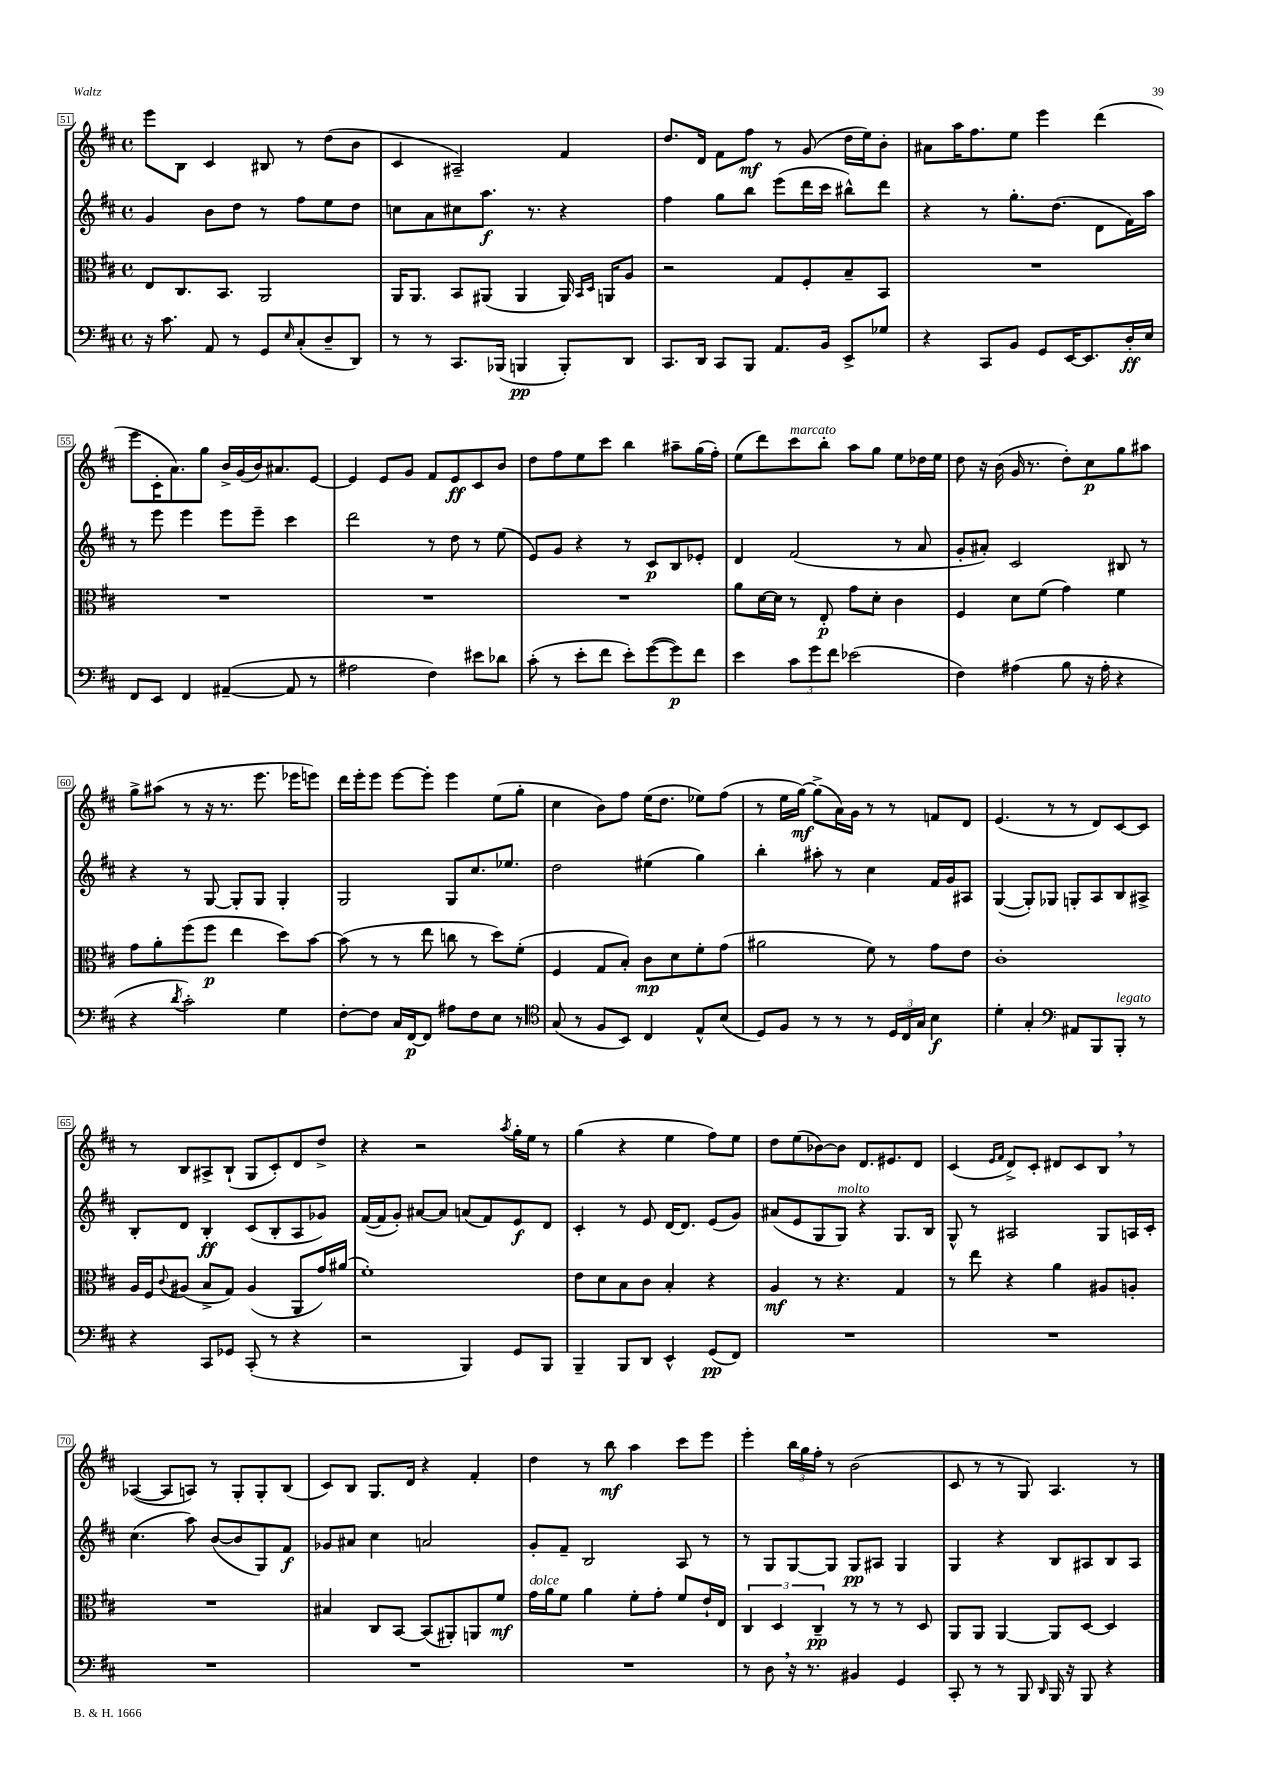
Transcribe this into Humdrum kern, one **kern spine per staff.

**kern	**dynam	**kern	**dynam	**kern	**dynam	**kern	**dynam
*part4	*part4	*part3	*part3	*part2	*part2	*part1	*part1
*staff4	*staff4	*staff3	*staff3	*staff2	*staff2	*staff1	*staff1
*clefF4	*	*clefC3	*	*clefG2	*	*clefG2	*
*k[f#c#]	*	*k[f#c#]	*	*k[f#c#]	*	*k[f#c#]	*
*M4/4	*	*M4/4	*	*M4/4	*	*M4/4	*
*met(c)	*	*met(c)	*	*met(c)	*	*met(c)	*
=51	=51	=51	=51	=51	=51	=51	=51
16r	.	8E/L	.	4g/	.	8eee\L	.
8.c#\	.	.	.	.	.	.	.
.	.	8.C#/	.	.	.	8B\J	.
8AA/	.	.	.	8b\L	.	4c#/	.
.	.	8.BB/J	.	.	.	.	.
8r	.	.	.	8dd\J	.	.	.
8GG/L	.	2AA/	.	8r	.	8B#X/	.
16qqE/	.	.	.	.	.	.	.
(8C#'/	.	.	.	8ff#\L	.	8r	.
8D~/	.	.	.	8ee\	.	(8dd\L	.
8DD/J)	.	.	.	8dd\J	.	8b\J	.
=52	=52	=52	=52	=52	=52	=52	=52
8r	.	16AA/KL	.	8ccn\L	.	4c#/	.
.	.	8.AA/J	.	.	.	.	.
8r	.	.	.	8a\	.	.	.
8.CC#/L	.	8BB/L	.	8cc#X\	.	2A#X~/)	.
.	.	(8AA#X/J	.	8.aa\J	f	.	.
(16BBB-X/Jk	.	.	.	.	.	.	.
4BBBn/	pp	4AA#/	.	.	.	.	.
.	.	.	.	8.r	.	.	.
8BBB'/L)	.	16AA#/)	.	4r	.	4f#/	.
.	.	16qqBB/LL	.	.	.	.	.
.	.	16qqD/JJ	.	.	.	.	.
.	.	16AAn/KL	.	.	.	.	.
8DD/J	.	8A/J	.	.	.	.	.
=53	=53	=53	=53	=53	=53	=53	=53
8.CC#/L	.	2r	.	4ff#\	.	8.dd/L	.
16DD/Jk	.	.	.	.	.	16d/Jk	.
8CC#/L	.	.	.	8gg\L	.	8f#\L	.
8BBB/J	.	.	.	8bb\J	.	8ff#\J	mf
8.AA/L	.	8G/L	.	(8eee\L	.	8r	.
.	.	8F#'/	.	16ddd\L	.	(8g/	.
16BB/Jk	.	.	.	16ccc#\JJ	.	.	.
8EE^/L	.	8B~/	.	8bb#X^^\L)	.	16dd\LL	.
.	.	.	.	.	.	16ee\J)	.
8G-X/J	.	8BB/J	.	8ddd\J	.	8b'\J	.
=54	=54	=54	=54	=54	=54	=54	=54
4r	.	1r	.	4r	.	8a#X\L	.
.	.	.	.	.	.	16aa\K	.
.	.	.	.	.	.	8.ff#\	.
8CC#/L	.	.	.	8r	.	.	.
8BB/J	.	.	.	8.gg'\L	.	8ee\J	.
8GG/L	.	.	.	.	.	4eee\	.
.	.	.	.	(8.dd\J	.	.	.
[16EE/K	.	.	.	.	.	.	.
8.EE/]	.	.	.	.	.	.	.
.	.	.	.	8d\L	.	(4ddd\	.
16D'/L	ff	.	.	16f#\L)	.	.	.
16E/JJ	.	.	.	16aa\JJ	.	.	.
!!LO:LB:g=z
=55	=55	=55	=55	=55	=55	=55	=55
8FF#/L	.	1r	.	8r	.	8eee\L	.
8EE/J	.	.	.	8eee\	.	16c#'\K	.
.	.	.	.	.	.	8.a\)	.
4FF#/	.	.	.	4eee\	.	.	.
.	.	.	.	.	.	8gg\J	.
([4AA#X~/	.	.	.	8eee\L	.	16b^/LL	.
.	.	.	.	.	.	(16g/	.
.	.	.	.	8eee~\J	.	16b/J)	.
.	.	.	.	.	.	8.a#X/	.
8AA#/]	.	.	.	4ccc#\	.	.	.
8r	.	.	.	.	.	[8e/J	.
=56	=56	=56	=56	=56	=56	=56	=56
2A#X\	.	1r	.	2ddd\	.	4e/]	.
.	.	.	.	.	.	8e/L	.
.	.	.	.	.	.	8g/J	.
4F#\)	.	.	.	8r	.	8f#/L	.
.	.	.	.	8dd\	.	8e/	ff
8e#X\L	.	.	.	8r	.	8c#/	.
8d-X\J	.	.	.	(8ee\	.	8b/J	.
=57	=57	=57	=57	=57	=57	=57	=57
(8c#'\	.	1r	.	8e/L)	.	8dd\L	.
8r	.	.	.	8g/J	.	8ff#\	.
8e'\L	.	.	.	4r	.	8ee\	.
8f#\J	.	.	.	.	.	8ccc#\J	.
8e'\L)	.	.	.	8r	.	4bb\	.
([8g\	.	.	.	8c#/L	p	.	.
8g\])	p	.	.	8B/	.	8aa#X~\L	.
8f#\J	.	.	.	8e-X'/J	.	(16gg\L	.
.	.	.	.	.	.	16ff#'\JJ)	.
=58	=58	=58	=58	=58	=58	=58	=58
4e\	.	8a\L	.	4d/	.	(8ee\L	.
.	.	[16d\L	.	.	.	8ddd\)	.
.	.	16d\JJ]	.	.	.	.	.
!	!	!	!	!	!	!LO:TX:a:i:t=marcato	!
12c#\L	.	8r	.	(2f#/	.	8ccc#\	.
12g\	.	.	.	.	.	.	.
.	.	8E'/	p	.	.	8bb'\J	.
12f#\J	.	.	.	.	.	.	.
(2e-X\	.	8g\L	.	.	.	8aa\L	.
.	.	8d'\J	.	.	.	8gg\J	.
.	.	4c#\	.	8r	.	8ee\L	.
.	.	.	.	8a/	.	16dd-X\L	.
.	.	.	.	.	.	16ee\JJ	.
=59	=59	=59	=59	=59	=59	=59	=59
4F#\)	.	4F#/	.	8g'/L	.	8dd\	.
.	.	.	.	8a#X'/J)	.	16r	.
.	.	.	.	.	.	(16b\	.
(4A#X\	.	8d\L	.	2c#/	.	16g/	.
.	.	.	.	.	.	8.r	.
.	.	(8f#\J	.	.	.	.	.
8B\	.	4g\)	.	.	.	8dd'\L)	.
16r	.	.	.	.	.	8cc#\	p
16A#'\	.	.	.	.	.	.	.
4r	.	4f#\	.	8B#X/	.	8gg\	.
.	.	.	.	8r	.	8aa#X\J	.
!!LO:LB:g=z
=60	=60	=60	=60	=60	=60	=60	=60
4r	.	8g\L	.	4r	.	8gg^\L	.
.	.	8a'\	.	.	.	(8aa#X\J	.
8qd/	.	.	.	.	.	.	.
2c#'\)	.	(8ff#\	.	8r	.	8r	.
.	.	8ff#\J	p	[8G/	.	16r	.
.	.	.	.	.	.	8.r	.
.	.	4ee\	.	8G'/L]	.	.	.
.	.	.	.	8G/J	.	8.eee\	.
4G\	.	8dd\L)	.	4G'/	.	.	.
.	.	.	.	.	.	16eee-X\KL	.
.	.	[8b\J	.	.	.	8eeen\J)	.
=61	=61	=61	=61	=61	=61	=61	=61
[8F#'\L	.	(8b\]	.	2G/	.	16ddd\LL	.
.	.	.	.	.	.	16eee'\J	.
8F#\J]	.	8r	.	.	.	8eee\J	.
16C#/LL	.	8r	.	.	.	[8eee\L	.
[16FF#/J	p	.	.	.	.	.	.
8FF#/J]	.	8ee\	.	.	.	8eee'\J]	.
8A#X\L	.	8ccn\	.	8G/L	.	4eee\	.
8F#\	.	8r	.	8.cc#/	.	.	.
8E\J	.	8dd\L)	.	.	.	(8ee\L	.
.	.	.	.	8.ee-X/J	.	.	.
8r	.	(8f#'\J	.	.	.	8gg'\J	.
=62	=62	=62	=62	=62	=62	=62	=62
*clefC4	*	*	*	*	*	*	*
(8G/	.	4F#/	.	2dd\	.	4cc#\	.
8r	.	.	.	.	.	.	.
8F#/L	.	8G/L	.	.	.	8b\L)	.
8BB/J)	.	8B'/J)	.	.	.	8ff#\J	.
4C#/	.	8c#\L	mp	(4ee#X\	.	(16ee\KL	.
.	.	.	.	.	.	8.dd\J	.
.	.	8d\	.	.	.	.	.
8E^^/L	.	8f#'\	.	4gg\)	.	8ee-X\L)	.
(8B/J	.	(8g\J	.	.	.	(8ff#\J	.
=63	=63	=63	=63	=63	=63	=63	=63
8D/L)	.	2a#X\	.	4bb'\	.	8r	.
8F#/J	.	.	.	.	.	16ee\LL	.
.	.	.	.	.	.	[16gg\JJ)	mf
8r	.	.	.	8aa#X'\	.	(8gg^\L]	.
8r	.	.	.	8r	.	16a\L)	.
.	.	.	.	.	.	16g\JJ	.
8r	.	8f#\)	.	4cc#\	.	8r	.
24D/LL	.	8r	.	.	.	8r	.
24C#/	.	.	.	.	.	.	.
24G/JJ	.	.	.	.	.	.	.
4B\	f	8g\L	.	16f#/LL	.	8fn/L	.
.	.	.	.	16g/J	.	.	.
.	.	8e\J	.	8A#X/J	.	8d/J	.
=64	=64	=64	=64	=64	=64	=64	=64
4d'\	.	1c#'	.	([4G/	.	(4.e/	.
4G'/	.	.	.	8G'/L])	.	.	.
.	.	.	.	8G-X/J	.	8r	.
*clefF4	*	*	*	*	*	*	*
8AA#X/L	.	.	.	8Gn'/L	.	8r	.
8BBB/	.	.	.	8A/	.	8d/L)	.
!LO:TX:a:i:t=legato	!	!	!	!	!	!	!
8BBB'/J	.	.	.	8B/	.	[8c#/	.
8r	.	.	.	8A#X^/J	.	8c#/J]	.
!!LO:LB:g=z
=65	=65	=65	=65	=65	=65	=65	=65
4r	.	16A/LL	.	8B'/L	.	8r	.
.	.	16F#/J	.	.	.	.	.
.	.	8qqc#/	.	.	.	.	.
.	.	(8A#X/J	.	8d/J	.	8B/L	.
8CC#/L	.	8B^/L	.	4B'/	ff	8A#X^/	.
8GG-X/J	.	8G/J)	.	.	.	(8B`/J	.
(8CC#'/	.	(4A#/	.	(8c#/L	.	8G/L	.
8r	.	.	.	8B'/	.	8c#'/)	.
4r	.	8AA/L	.	8A/	.	8d/	.
.	.	16g/L)	.	8g-X/J)	.	8dd^/J	.
.	.	(16a#X/JJ	.	.	.	.	.
=66	=66	=66	=66	=66	=66	=66	=66
2r	.	1f#')	.	([16f#/LL	.	4r	.
.	.	.	.	16f#/J]	.	.	.
.	.	.	.	8g'/J)	.	.	.
.	.	.	.	[8a#X/L	.	2r	.
.	.	.	.	8a#/J]	.	.	.
4BBB/)	.	.	.	(8an/L	.	.	.
.	.	.	.	8f#/)	.	.	.
.	.	.	.	.	.	8qaa/	.
8GG/L	.	.	.	8e/	f	16gg'\LL	.
.	.	.	.	.	.	16ee\JJ	.
8BBB/J	.	.	.	8d/J	.	8r	.
=67	=67	=67	=67	=67	=67	=67	=67
4BBB~/	.	8e\L	.	4c#'/	.	(4gg\	.
.	.	8d\	.	.	.	.	.
8BBB/L	.	8B\	.	8r	.	4r	.
8DD/J	.	8c#\J	.	8e/	.	.	.
4EE^^/	.	4B'/	.	[16d/KL	.	4ee\	.
.	.	.	.	8.d/J]	.	.	.
(8GG/L	pp	4r	.	(8e/L	.	8ff#\L)	.
8FF#/J)	.	.	.	8g/J)	.	8ee\J	.
=68	=68	=68	=68	=68	=68	=68	=68
1r	.	4A/	mf	(8a#X/L	.	8dd\L	.
.	.	.	.	8e/	.	(8ee\	.
.	.	8r	.	8G/	.	[8b-X\)	.
!	!	!	!	!LO:TX:a:i:t=molto	!	!	!
.	.	4.r	.	8G/J)	.	8b-\J]	.
.	.	.	.	4r	.	8.d/L	.
.	.	.	.	.	.	8.e#X/	.
.	.	4G/	.	8.G/L	.	.	.
.	.	.	.	.	.	8d/J	.
.	.	.	.	16B/Jk	.	.	.
=69	=69	=69	=69	=69	=69	=69	=69
1r	.	8r	.	8G^^/	.	(4c#/	.
.	.	8ee\	.	8r	.	.	.
.	.	.	.	.	.	16qqe/LL	.
.	.	.	.	.	.	16qqf#/JJ	.
.	.	4r	.	2A#X/	.	8d^/L)	.
.	.	.	.	.	.	8c#'/J	.
.	.	4a\	.	.	.	8d#X/L	.
.	.	.	.	.	.	8c#/	.
.	.	8A#X/L	.	8G/L	.	8B,/J	.
.	.	8An'/J	.	16An/L	.	8r	.
.	.	.	.	16c#'/JJ	.	.	.
!!LO:LB:g=z
=70	=70	=70	=70	=70	=70	=70	=70
1r	.	1r	.	(4.cc#\	.	([4A-X/	.
.	.	.	.	.	.	8A-/L]	.
.	.	.	.	8aa\)	.	8An/J)	.
.	.	.	.	([8b/L	.	8r	.
.	.	.	.	8b/]	.	8G'/L	.
.	.	.	.	8G/)	.	8G'/	.
.	.	.	.	8f#/J	f	(8B/J	.
=71	=71	=71	=71	=71	=71	=71	=71
1r	.	4B#X/	.	8g-X/L	.	8c#/L)	.
.	.	.	.	8a#X/J	.	8B/J	.
.	.	8C#/L	.	4cc#\	.	8.G/L	.
.	.	[8BB/J	.	.	.	.	.
.	.	.	.	.	.	16d/Jk	.
.	.	(8BB/L]	.	2an/	.	4r	.
.	.	8AA#X'/)	.	.	.	.	.
.	.	8AAn/	.	.	.	4f#'/	.
.	.	8f#/J	mf	.	.	.	.
=72	=72	=72	=72	=72	=72	=72	=72
!	!	!LO:TX:a:i:t=dolce	!	!	!	!	!
1r	.	16g\LL	.	8g'/L	.	4dd\	.
.	.	16a\J	.	.	.	.	.
.	.	8f#\J	.	8f#~/J	.	.	.
.	.	4a\	.	2B/	.	8r	.
.	.	.	.	.	.	8bb\	mf
.	.	8f#'\L	.	.	.	4aa\	.
.	.	8g'\J	.	.	.	.	.
.	.	8f#/L	.	8A/	.	8ccc#\L	.
.	.	16e`/L	.	8r	.	8eee\J	.
.	.	16E/JJ	.	.	.	.	.
=73	=73	=73	=73	=73	=73	=73	=73
8r	.	6C#/	.	8r	.	4eee'\	.
8D,\	.	.	.	8G/L	.	.	.
.	.	6D/	.	.	.	.	.
16r	.	.	.	[8G/	.	24bb\LL	.
.	.	.	.	.	.	24gg\	.
8.r	.	.	.	.	.	.	.
.	.	6C#~/	pp	.	.	24ff#'\JJ	.
.	.	.	.	8G/J]	.	8r	.
4BB#X/	.	8r	.	8G/L	pp	(2b\	.
.	.	8r	.	8A#X/J	.	.	.
4GG/	.	8r	.	4G/	.	.	.
.	.	8D/	.	.	.	.	.
=74	=74	=74	=74	=74	=74	=74	=74
8CC#'/	.	8AA/L	.	4G/	.	8c#/	.
8r	.	8AA/J	.	.	.	8r	.
8r	.	[4AA/	.	4r	.	8r	.
8BBB/	.	.	.	.	.	8G/)	.
16qqDD/	.	.	.	.	.	.	.
16BBB/	.	8AA/L]	.	8B/L	.	4.A/	.
16r	.	.	.	.	.	.	.
8BBB/	.	[8D/J	.	8A#X/	.	.	.
4r	.	4D/]	.	8B/	.	.	.
.	.	.	.	8A#/J	.	8r	.
==	==	==	==	==	==	==	==
*-	*-	*-	*-	*-	*-	*-	*-
